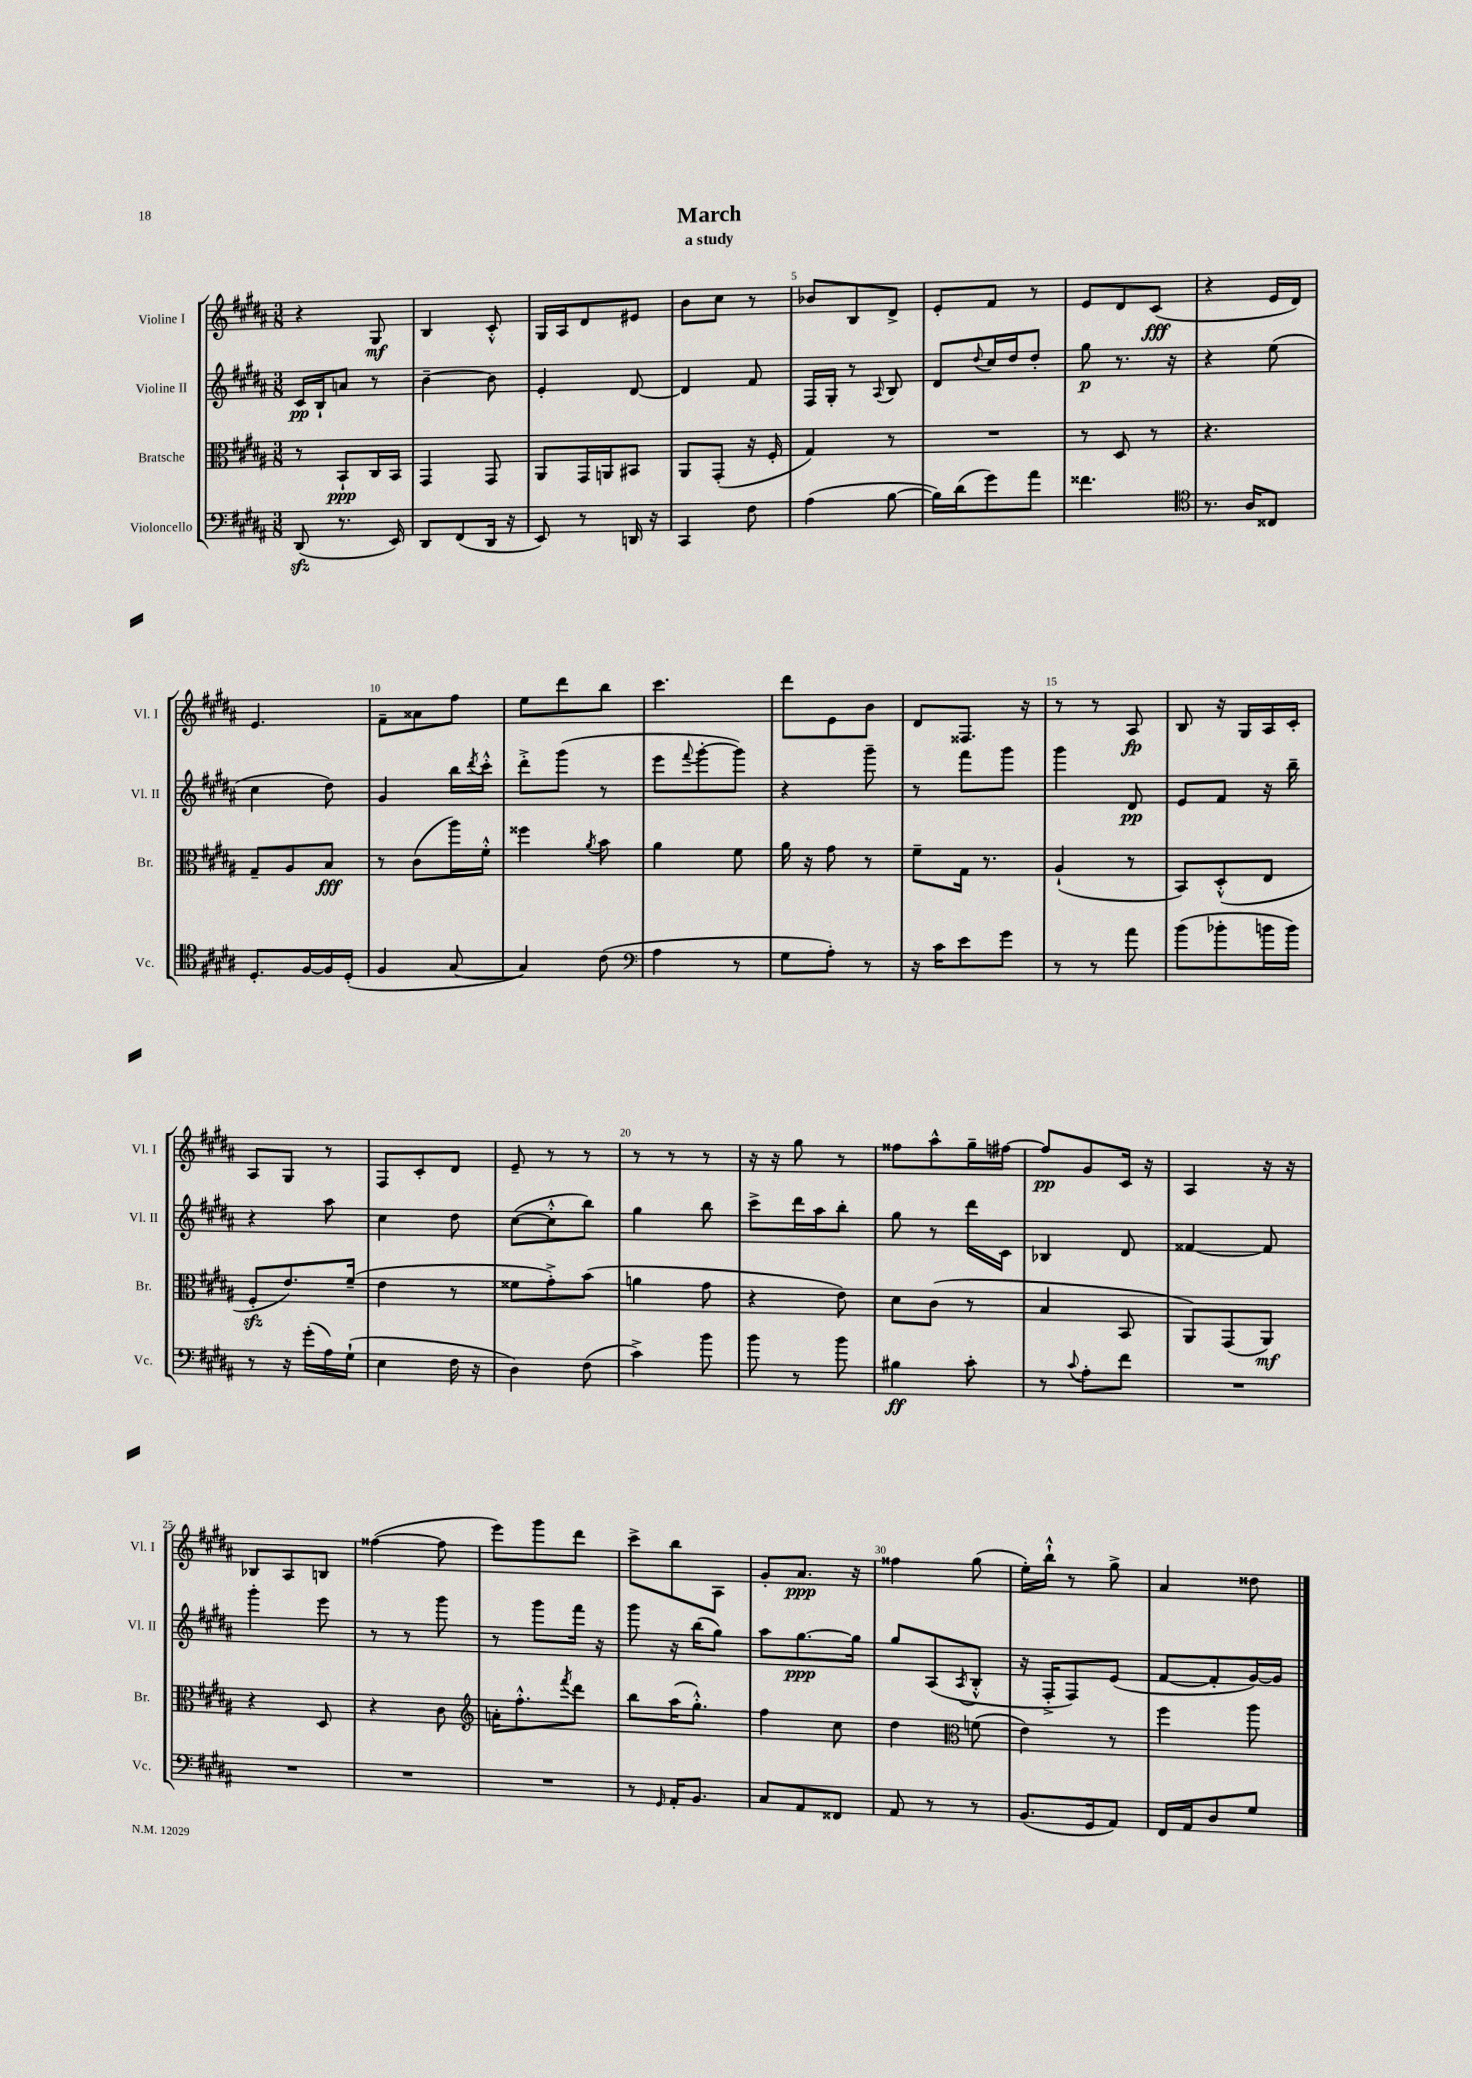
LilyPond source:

\header { title = "March" subtitle = "a study" }
<<
\new StaffGroup <<
\new Staff = "s0" \with { instrumentName = "Violine I" shortInstrumentName = "Vl. I" } {
    \clef treble \key b \major \numericTimeSignature \time 3/8
    r4 gis8\mf |
    b4 cis'8-.-^ |
    gis16 ais16 dis'8 eis'8 |
    b'8 cis''8 r8 |
    bes'8 b8 dis'8-> |
    e'8-. fis'8 r8 |
    e'8 dis'8 cis'8\fff( |
    r4 e'16 dis'16) |
    e'4. |
    fis'8-- aisis'8 fis''8 |
    e''8 dis'''8 b''8 |
    cis'''4. |
    dis'''8 e'8 b'8 |
    dis'8 fisis8. r16 |
    r8 r8 ais8\fp |
    b8 r16 gis16 ais16 cis'16-. |
    ais8 gis8 r8 |
    fis8 cis'8-. dis'8 |
    e'8-- r8 r8 |
    r8 r8 r8 |
    r16 r16 gis''8 r8 |
    fisis''8 ais''8-^ gis''16-- fis''16~ |
    fis''8\pp gis'8 cis'16 r16 |
    ais4 r16 r16 |
    bes8 ais8 b8 |
    fisis''4~( fisis''8 |
    e'''8) gis'''8 dis'''8 |
    cis'''8-> b''8 ais8 |
    gis'8-. ais'8.\ppp r16 |
    fisis''4 gis''8( |
    e''16-.) b''16-!-^ r8 gis''8-> |
    ais'4 disis''8 \bar "|." |
}
\new Staff = "s1" \with { instrumentName = "Violine II" shortInstrumentName = "Vl. II" } {
    \clef treble \key b \major \numericTimeSignature \time 3/8
    cis'16\pp b16-! a'8 r8 |
    b'4~-- b'8 |
    e'4-. dis'8~ |
    dis'4 fis'8 |
    fis16 gis16-. r8 \appoggiatura { ais8 } b8 |
    dis'8 \appoggiatura { dis''8 } cis''16 dis''16 dis''8-. |
    gis''8\p r8. r16 |
    r4 e''8( |
    cis''4 dis''8) |
    gis'4 b''16 \acciaccatura { dis'''8 } cis'''16-.-^ |
    dis'''8-.-> gis'''8( r8 |
    e'''8 \appoggiatura { fis'''8 } gis'''8~-. gis'''8) |
    r4 gis'''8-- |
    r8 fis'''8 gis'''8 |
    gis'''4 dis'8\pp |
    e'8 fis'8 r16 b''16-- |
    r4 ais''8 |
    cis''4 dis''8 |
    cis''8~( cis''8-.-^ b''8) |
    gis''4 b''8 |
    cis'''8-> dis'''16 ais''16 b''8-. |
    gis''8 r8 dis'''16 cis'16 |
    bes4 dis'8 |
    fisis'4~ fisis'8 |
    gis'''4-. e'''8 |
    r8 r8 gis'''8 |
    r8 gis'''8 fis'''16 r16 |
    gis'''8 r16 b''16( gis''8) |
    ais''8 gis''8.~\ppp gis''16 |
    gis''8 ais8( \acciaccatura { ais8 } b8-.-^ |
    r16 fis16-.-> fis8) e'8( |
    fis'8~ fis'8-. gis'16~) gis'16 \bar "|." |
}
\new Staff = "s2" \with { instrumentName = "Bratsche" shortInstrumentName = "Br." } {
    \clef alto \key b \major \numericTimeSignature \time 3/8
    r8 b,8-!\ppp cis16 b,16 |
    gis,4 gis,8 |
    ais,8 gis,16 a,16 bis,8 |
    ais,8 gis,8-.( r16 fis16-. |
    gis4) r8 |
    R4. |
    r8 dis8 r8 |
    r4. |
    gis8-- ais8 b8\fff |
    r8 cis'8( ais''16) fis'16-.-^ |
    fisis''4 \acciaccatura { ais'8 } b'8 |
    ais'4 fis'8 |
    ais'16 r16 gis'8 r8 |
    fis'8-- gis16 r8. |
    ais4-!( r8 |
    b,8) dis8-.-^( e8 |
    fis8-.\sfz e'8.) fis'16--( |
    e'4 r8 |
    fisis'8 gis'8-.->) b'8( |
    a'4 gis'8 |
    r4 e'8) |
    dis'8 cis'8( r8 |
    b4 b,8 |
    ais,8) gis,8( ais,8\mf) |
    r4 dis8 |
    r4 cis'8 |
    \clef treble a'16-. fis''8.-.-^ \acciaccatura { fis'''8 } dis'''8 |
    b''8 ais''16( gis''8.-.-^) |
    fis''4 cis''8 |
    dis''4 \clef alto f'8( |
    e'4) r8 |
    fis''4 ais''8 \bar "|." |
}
\new Staff = "s3" \with { instrumentName = "Violoncello" shortInstrumentName = "Vc." } {
    \clef bass \key b \major \numericTimeSignature \time 3/8
    dis,8\sfz( r8. e,16) |
    dis,8 fis,8( dis,16 r16 |
    e,8) r8 d,16 r16 |
    cis,4 fis8 |
    ais4( b8~ |
    b16) dis'16( gis'8) ais'8 |
    fisis'4. |
    \clef tenor r8. ais16 cisis8 |
    dis8.-. fis16~ fis16 dis16-.( |
    fis4 gis8~ |
    gis4) cis'8( |
    \clef bass ais4 r8 |
    gis8 ais8-.) r8 |
    r16 cis'16 e'8 gis'8 |
    r8 r8 ais'8 |
    b'8( bes'8-. b'16 b'16) |
    r8 r16 gis'16-.( ais16) gis16-!( |
    e4 fis16 r16 |
    dis4) fis8( |
    cis'4->) b'8 |
    b'8 r8 b'8 |
    bis4\ff cis'8-. |
    r8 \appoggiatura { cis'8 } ais8-. fis'8 |
    R4. |
    R4. |
    R4. |
    R4. |
    r8 \grace { gis,16 } ais,16-. b,8. |
    cis8 ais,8 fisis,8 |
    ais,8 r8 r8 |
    b,8.( gis,16 ais,8) |
    fis,16 ais,16 dis8 gis8 \bar "|." |
}
>>
>>
\layout { \context { \Score \override BarNumber.break-visibility = ##(#f #t #t) barNumberVisibility = #(every-nth-bar-number-visible 5) } }
